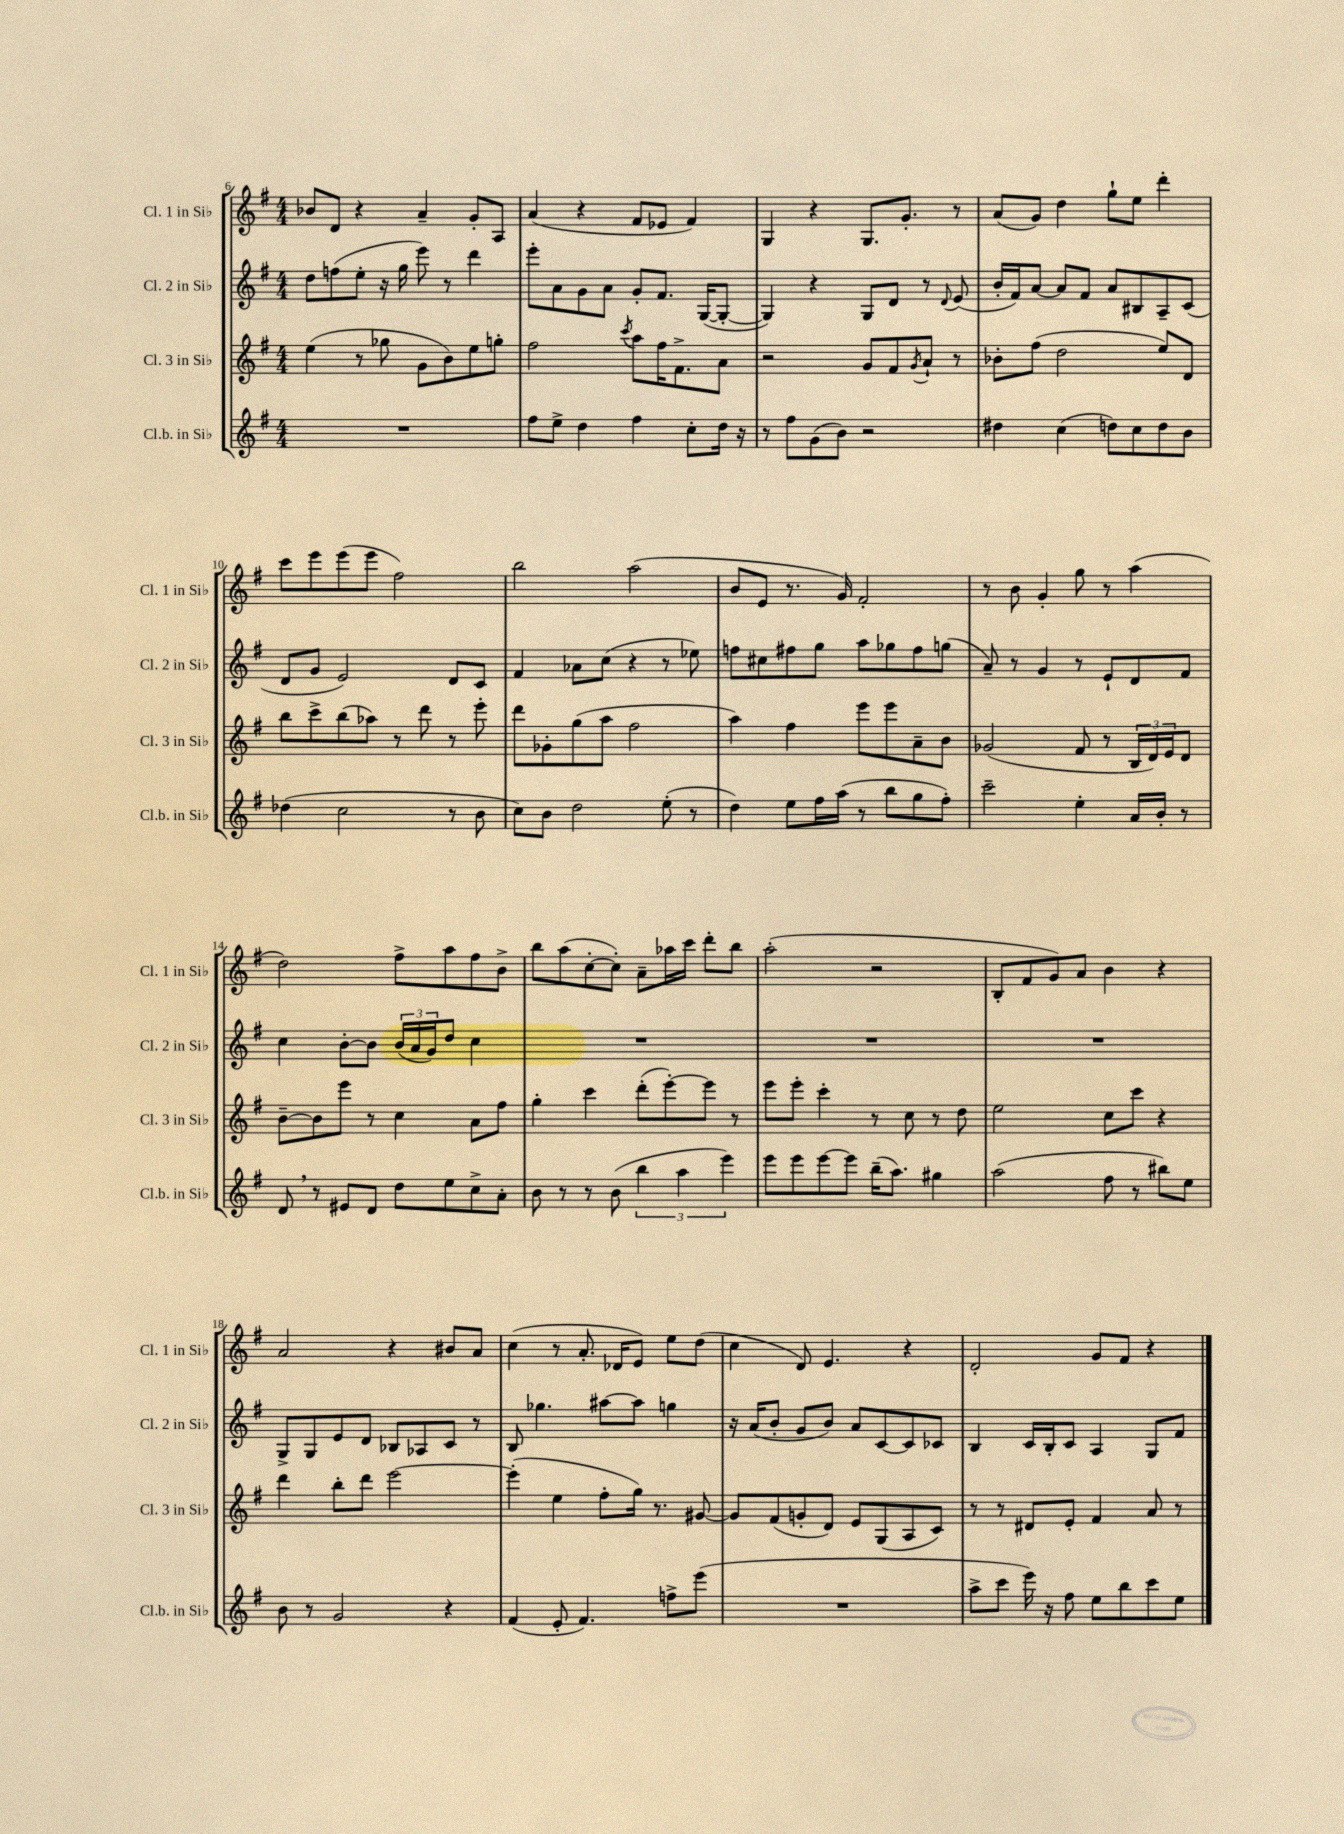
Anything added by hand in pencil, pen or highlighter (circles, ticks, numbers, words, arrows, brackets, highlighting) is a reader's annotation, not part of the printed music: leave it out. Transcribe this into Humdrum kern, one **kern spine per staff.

**kern	**kern	**kern	**kern
*part4	*part3	*part2	*part1
*staff4	*staff3	*staff2	*staff1
*I"Cl.b. in Si♭	*I"Cl. 3 in Si♭	*I"Cl. 2 in Si♭	*I"Cl. 1 in Si♭
*I'Cl.b. in Si♭	*I'Cl. 3 in Si♭	*I'Cl. 2 in Si♭	*I'Cl. 1 in Si♭
*clefG2	*clefG2	*clefG2	*clefG2
*k[f#]	*k[f#]	*k[f#]	*k[f#]
*M4/4	*M4/4	*M4/4	*M4/4
=6	=6	=6	=6
1r	(4ee\	8dd\L	8b-X/L
.	.	(8ffn\	8d/J
.	8r	8ee'\J	4r
.	8gg-X\	16r	.
.	.	16gg\	.
.	8g\L	8eee\)	4a~/
.	8b\)	8r	.
.	8ee\	4ddd\	8g'/L
.	8ggn'\J	.	8A/J
=7	=7	=7	=7
8ff#\L	2ff#\	8eee'\L	(4a/
8ee^\J	.	8a\	.
4dd\	.	8g\	4r
.	.	8a\J	.
.	8qccc/	.	.
4ff#\	8aa\L	8g'/L	8f#/L
.	16ff#\K	8.f#/J	8e-X/J
.	8.f#^\	.	.
8cc'\L	.	.	4f#/)
.	.	([16G/KL	.
16dd\Jk	8a\J	8G'/J_	.
16r	.	.	.
=8	=8	=8	=8
8r	2r	4G/])	4G/
8ff#\L	.	.	.
(8g\	.	4r	4r
8b\J)	.	.	.
2r	8g/L	8G/L	8.G/L
.	8f#/	8d/J	.
.	.	.	8.g'/J
.	8qg/	.	.
.	8a`/J	8r	.
.	.	8qqd/	.
.	8r	(8e/	8r
=9	=9	=9	=9
4dd#X\	8b-X'\L	16b'/LL	(8a/L
.	.	16f#/J)	.
.	(8ff#\J	[8a/J	8g/J)
(4cc\	2dd\	8a/L]	4dd\
.	.	8f#/J	.
8ddn\L)	.	8a/L	8gg`\L
8cc\	.	8B#X/	8ee\J
8dd\	8ee/L)	8A~/	4ddd'\
8b\J	8d/J	(8c/J	.
!!LO:LB:g=z
=10	=10	=10	=10
(4dd-X\	8bb\L	8d/L	8ccc\L
.	8ccc^\	8g/J	8eee\
2cc\	(8bb\	2e/)	(8eee\
.	8aa-X\J)	.	8eee\J
.	8r	.	2ff#\)
.	8ddd\	.	.
8r	8r	8d/L	.
8b\	8eee'\	8c/J	.
=11	=11	=11	=11
8cc\L)	8ddd\L	4f#/	2bb\
8b\J	8g-X'\	.	.
2dd\	(8gg\	8a-X\L	.
.	8aa\J	(8cc\J	.
.	2ff#\	4r	(2aa\
(8ee'\	.	8r	.
8r	.	8ee-X\)	.
=12	=12	=12	=12
4dd\)	4aa\)	8ffn\L	8b/L
.	.	8cc#X\	8e/J
8ee\L	4ff#\	8ff#X\	8.r
16ff#\L	.	8gg\J	.
(16aa\JJ	.	.	16g/)
8r	8eee\L	8aa\L	2f#'/
8bb\L	8eee\	8gg-X\	.
8gg\	8a~\	8ff#\	.
8ff#'\J)	8b\J	(8ggn\J	.
=13	=13	=13	=13
2ccc~\	(2g-X/	8a~/)	8r
.	.	8r	8b\
.	.	4g/	4g'/
4ee'\	8f#/	8r	8gg\
.	8r	8e`/L	8r
16a/LL	24B/LL	8d/	(4aa\
.	24d/)	.	.
16b'/JJ	.	.	.
.	24e/J	.	.
8r	8d/J	8f#/J	.
!!LO:LB:g=z
=14	=14	=14	=14
8d,/	[8b~\L	4cc\	2dd\)
8r	8b\]	.	.
8e#X/L	8eee\J	[8b'\L	.
8d/J	8r	8b\J]	.
8dd\L	4cc\	(24b/LL	8ff#^\L
.	.	24a/	.
.	.	24g/J)	.
8ee\	.	8dd/J	8aa\
8cc^\	8a\L	4cc\	8ff#\
8a'\J	8ff#\J	.	8b^\J
=15	=15	=15	=15
8b\	4gg'\	1r	8bb\L
8r	.	.	(8aa\
8r	4ccc\	.	[8cc'\
(8b\	.	.	8cc'\J])
6bb\	(8ddd'\L	.	8a~\L
.	[8eee'\)	.	16aa-X\L
6aa\	.	.	.
.	.	.	16ccc\JJ
.	8eee\J]	.	8ddd'\L
6eee\)	.	.	.
.	8r	.	8bb\J
=16	=16	=16	=16
8eee\L	8eee\L	1r	(2aa'\
8eee\	8eee'\J	.	.
[8eee\	4ccc'\	.	.
8eee\J]	.	.	.
(16bb~\KL	8r	.	2r
8.aa\J)	.	.	.
.	8cc\	.	.
4gg#X\	8r	.	.
.	8dd\	.	.
=17	=17	=17	=17
(2aa\	2ee\	1r	8B'/L
.	.	.	8f#/
.	.	.	8g/)
.	.	.	8a/J
8ff#\	8cc\L	.	4b\
8r	8ccc\J	.	.
8bb#X\L)	4r	.	4r
8ee\J	.	.	.
!!LO:LB:g=z
=18	=18	=18	=18
8b\	4ddd\	8G^/L	2a/
8r	.	8G/	.
2g/	8bb'\L	8e/	.
.	8ddd\J	8d/J	.
.	[2eee\	8B-X/L	4r
.	.	8A-X/	.
4r	.	8c/J	8b#X/L
.	.	8r	8a/J
=19	=19	=19	=19
(4f#/	(4eee'\]	8B/	(4cc\
.	.	4.gg-X\	.
8e'/	4ee\	.	8r
4.f#/)	.	.	8.a'/
.	8ff#'\L	[8aa#X\L	.
.	.	.	16d-X/KL
.	16gg\Jk)	8aa#\J]	8e/J)
.	8.r	.	.
8ffn^\L	.	4ggn\	8ee\L
(8eee\J	[8g#X/	.	(8dd\J
=20	=20	=20	=20
1r	8g#/L]	16r	4cc\
.	.	(16a/KL	.
.	(8f#/	8b'/J	.
.	8gn'/	8g/L	8d/)
.	8d/J)	8b/J)	4.e/
.	8e/L	8a/L	.
.	(8G/	[8c/	.
.	8A/	8c/]	4r
.	8c/J)	8c-X/J	.
=21	=21	=21	=21
8aa^\L	8r	4B/	2d'/
8ccc\J	8r	.	.
16eee\)	8d#X/L	16c/LL	.
16r	.	16B'/J	.
8ff#\	8e'/J	8c/J	.
8ee\L	4f#/	4A/	8g/L
8bb\	.	.	8f#/J
8ccc\	8a/	8G/L	4r
8ee\J	8r	8f#/J	.
==	==	==	==
*-	*-	*-	*-
